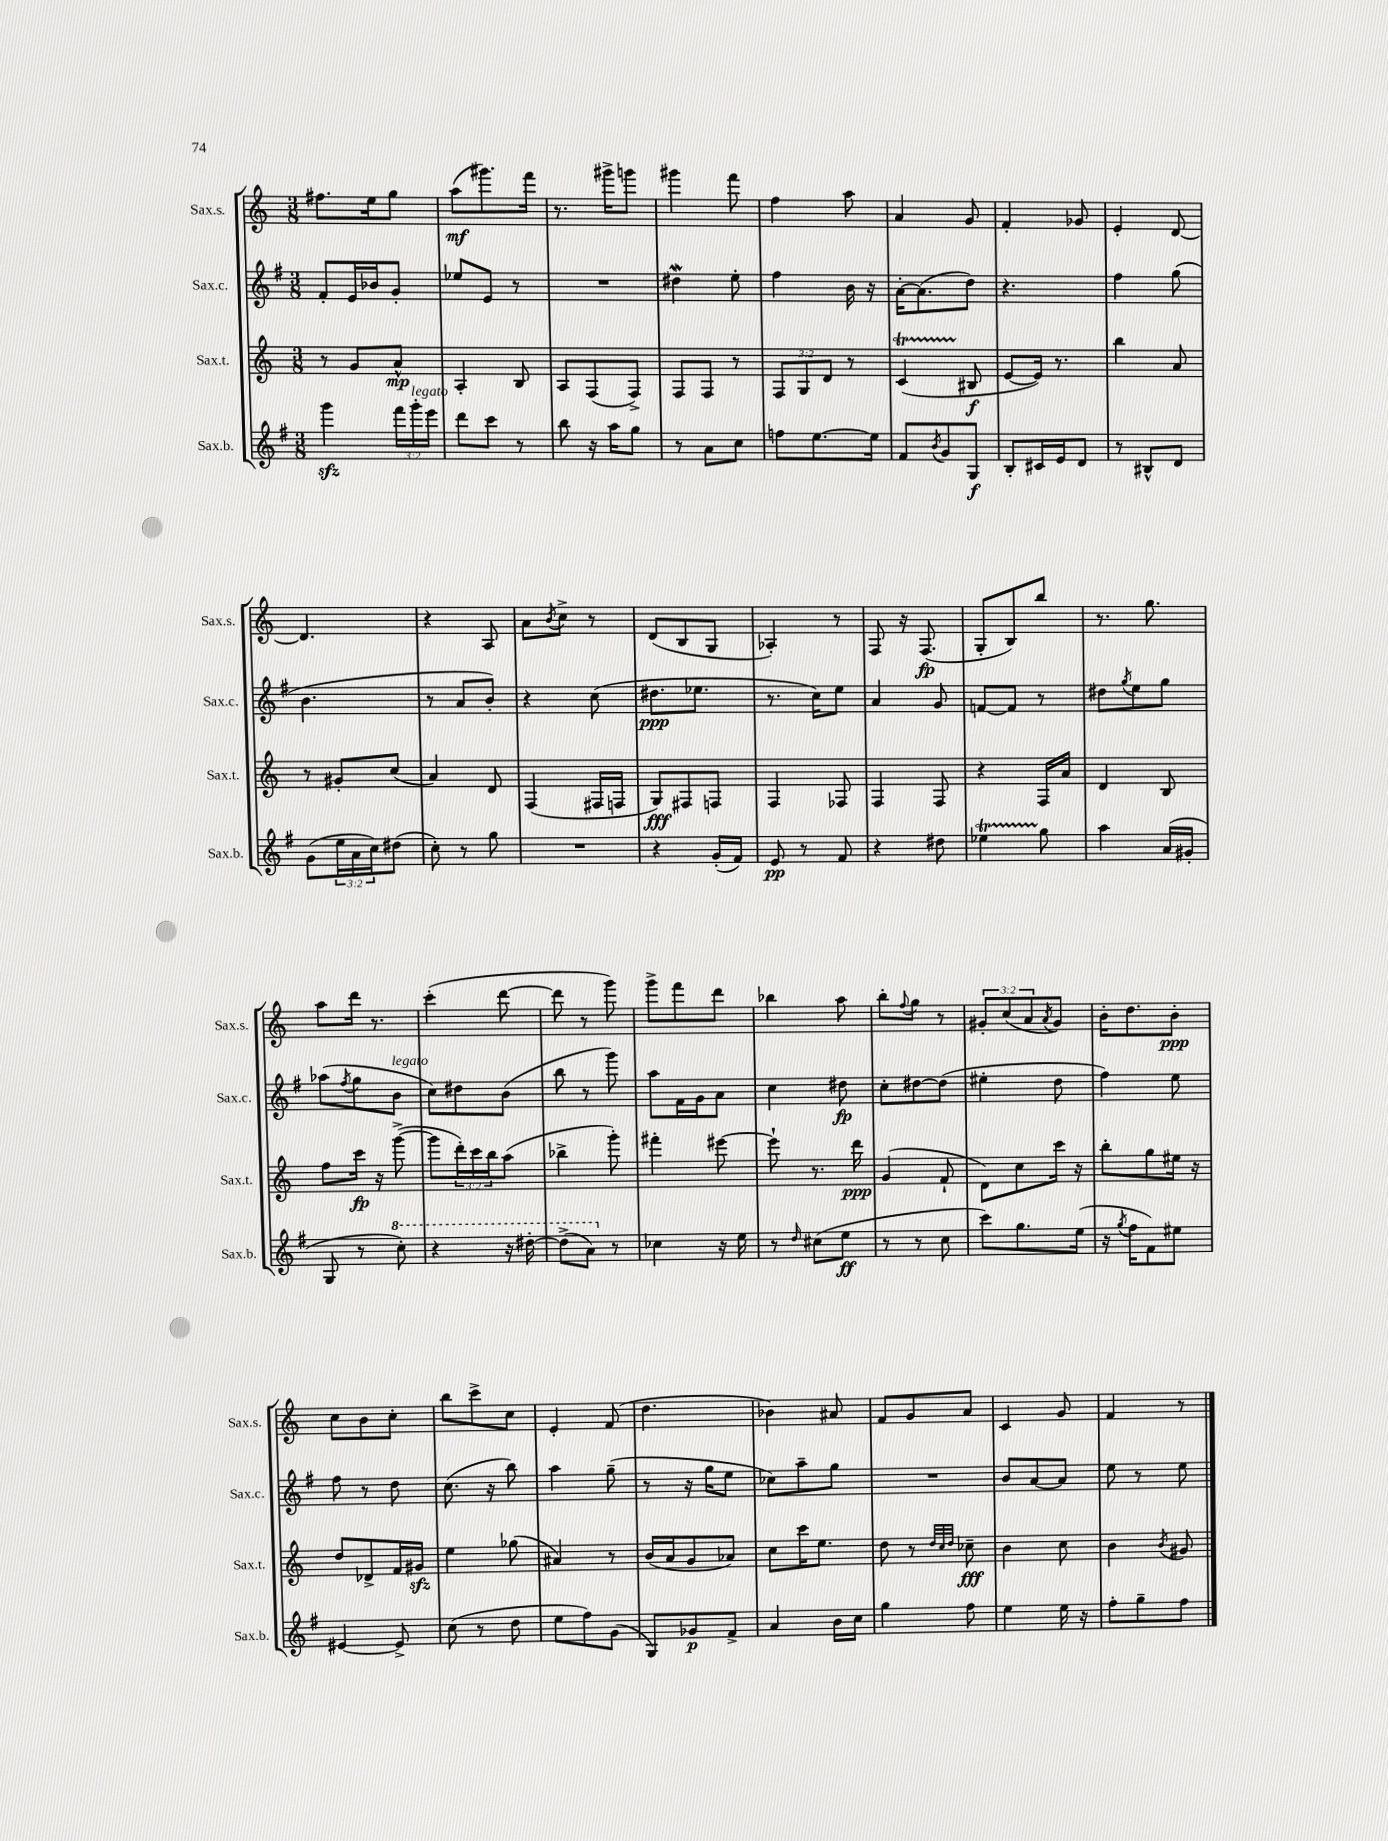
<<
\new StaffGroup <<
\new Staff = "s0" \with { instrumentName = "Sax.s." shortInstrumentName = "Sax.s." } {
    \clef treble \key c \major \numericTimeSignature \time 3/8 \override Staff.TupletNumber.text = #tuplet-number::calc-fraction-text
    fis''8. e''16 g''8 |
    a''8\mf( gis'''8.) f'''16 |
    r8. gis'''16-> g'''8 |
    gis'''4 f'''8 |
    f''4 a''8 |
    a'4 g'8 |
    f'4-. ges'8 |
    e'4-. d'8~ |
    d'4. |
    r4 a8 |
    a'8 \acciaccatura { b'8 } c''8-> r8 |
    d'8( b8 g8 |
    aes4-.) r8 |
    f8 r16 f8.\fp( |
    g8-. b8) b''8 |
    r8. g''8. |
    a''8 d'''16 r8. |
    c'''4-.( d'''8~ |
    d'''8 r8 g'''8) |
    g'''8-> f'''8 d'''8 |
    bes''4 a''8 |
    b''8-. \appoggiatura { f''8 } g''8 r8 |
    \tuplet 3/2 { gis'8-. c''8( a'8 } \acciaccatura { a'8 } gis'8) |
    b'16-. d''8. b'8-.\ppp |
    c''8 b'8 c''8-. |
    b''8 c'''8-> c''8 |
    e'4-. f'8( |
    d''4. |
    bes'4) ais'8 |
    f'8 g'8 a'8 |
    c'4 g'8 |
    f'4 r8 \bar "|." |
}
\new Staff = "s1" \with { instrumentName = "Sax.c." shortInstrumentName = "Sax.c." } {
    \clef treble \key g \major \numericTimeSignature \time 3/8
    fis'8-. e'16 bes'16 g'8-. |
    ees''8 e'8 r8 |
    R4. |
    dis''4\mordent e''8-. |
    fis''4 b'16 r16 |
    a'16~-. a'8.( d''8) |
    r4. |
    fis''4 g''8( |
    b'4. |
    r8 a'8 b'8-.) |
    r4 c''8( |
    dis''8.\ppp ees''8. |
    r8. c''16) e''8 |
    a'4 g'8 |
    f'8~ f'8 r8 |
    dis''8 \acciaccatura { g''8 } e''8 g''8 |
    aes''8( \acciaccatura { fis''8 } g''8 b'8^\markup { \italic "legato" } |
    c''8) dis''8 b'8( |
    b''8 r8 g'''8) |
    a''8 fis'16 g'16 a'8 |
    c''4 dis''8\fp |
    c''8-. dis''8~ dis''8( |
    eis''4-. d''8 |
    fis''4) e''8 |
    fis''8 r8 d''8 |
    c''8.( r16 b''8) |
    a''4 g''8--( |
    r8 r16 g''16 e''8 |
    ces''8) a''8-- g''8 |
    R4. |
    b'8 a'8~ a'8 |
    e''8 r8 e''8 \bar "|." |
}
\new Staff = "s2" \with { instrumentName = "Sax.t." shortInstrumentName = "Sax.t." } {
    \clef treble \key c \major \numericTimeSignature \time 3/8 \override Staff.TupletNumber.text = #tuplet-number::calc-fraction-text
    r8 g'8 a'8-^\mp |
    a4-. b8 |
    a8 f8( f8->) |
    f8 f8 r8 |
    \tuplet 3/2 { f8 g8 d'8 } r8 |
    c'4\startTrillSpan( bis8\stopTrillSpan\f |
    e'8~ e'16) r8. |
    b''4 a'8 |
    r8 gis'8-. c''8( |
    a'4) d'8 |
    f4( fis16 f16 |
    g8\fff) fis8 f8 |
    f4 fes8 |
    f4 f8 |
    r4 f16 a'16 |
    d'4 b8 |
    f''8 c'''16\fp r16 g'''8~->( |
    g'''8 \tuplet 3/2 { d'''16-.) c'''16 b''16 } a''8( |
    bes''4-> g'''8-.) |
    fis'''4-. eis'''8~ |
    eis'''8-! r8. d'''16\ppp |
    g'4( f'8-! |
    d'8) c''8 c'''16 r16 |
    b''8-. g''8 eis''16 r16 |
    d''8 des'8-> f'16 gis'16\sfz |
    e''4 ges''8( |
    ais'4) r8 |
    b'16( a'16 g'8 aes'8) |
    c''8 c'''16 e''8. |
    d''8 r8 \grace { d''32 c''32 d''32 } ces''8--\fff |
    b'4 c''8 |
    b'4 \acciaccatura { b'8 } gis'8 \bar "|." |
}
\new Staff = "s3" \with { instrumentName = "Sax.b." shortInstrumentName = "Sax.b." } {
    \clef treble \key g \major \numericTimeSignature \time 3/8 \override Staff.TupletNumber.text = #tuplet-number::calc-fraction-text
    g'''4\sfz \tuplet 3/2 { fis'''16 g'''16-.^\markup { \italic "legato" } e'''16 } |
    d'''8 c'''8 r8 |
    b''8 r16 a''16 g''8 |
    r8 a'8 c''8 |
    f''8 e''8.~ e''16 |
    fis'8 \acciaccatura { b'8 } g'8 g8\f |
    b8-. cis'16 e'16 d'8 |
    r8 bis8-^ d'8 |
    g'8( \tuplet 3/2 { e''16 a'16 c''16) } dis''8( |
    c''8-.) r8 g''8 |
    R4. |
    r4 g'16-.( fis'16) |
    e'8\pp r8 fis'8 |
    r4 dis''8 |
    ees''4\startTrillSpan g''8\stopTrillSpan |
    a''4 a'16( gis'16-. |
    g8 r8 \ottava #1 c'''8-.) |
    r4 r16 dis'''16~-. |
    dis'''8->( a''8) \ottava #0 r8 |
    ces''4 r16 e''16 |
    r8 \grace { d''16 } cis''8( e''8\ff |
    r8 r8 c''8 |
    c'''8) g''8. e''16( |
    r16 \acciaccatura { g''8 } fis''16 fis'8) eis''8 |
    eis'4~ eis'8-> |
    c''8( r8 d''8 |
    e''8 fis''8) g'8( |
    g8) ges'8\p fis'8-> |
    a'4 b'16 c''16 |
    g''4 fis''8 |
    e''4 e''16 r16 |
    fis''8-. g''8-- fis''8 \bar "|." |
}
>>
>>
\layout { \context { \Score \remove "Bar_number_engraver" } }
